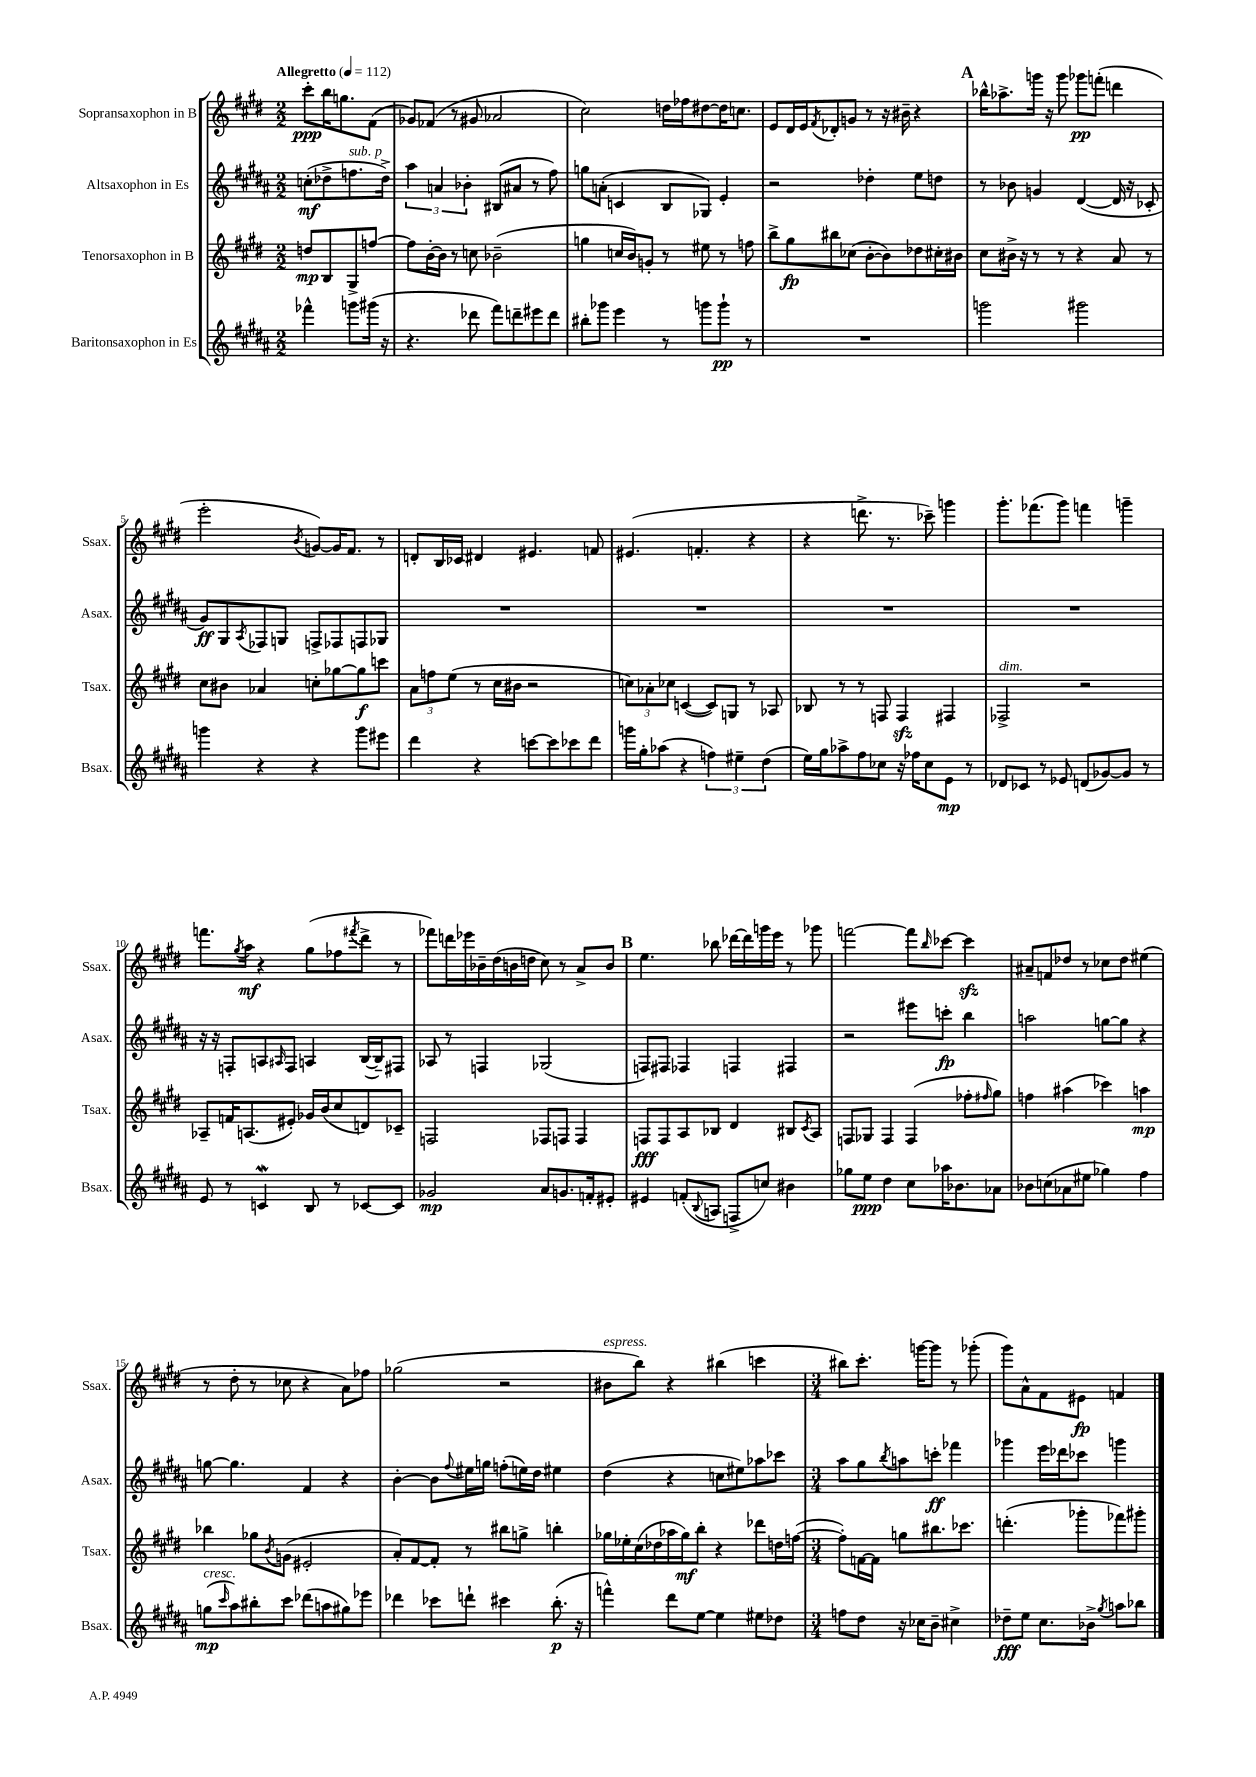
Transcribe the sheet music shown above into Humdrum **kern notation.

**kern	**kern	**kern	**kern
*staff4	*staff3	*staff2	*staff1
*clefG2	*clefG2	*clefG2	*clefG2
*k[f#c#g#d#a#]	*k[f#c#g#d#]	*k[f#c#g#d#a#]	*k[f#c#g#d#]
*M2/2	*M2/2	*M2/2	*M2/2
*MM112	*MM112	*MM112	*MM112
4fff-^^	8dd	(8cc'	8ccc#'
.	8B	8dd-^	16bb
.	.	.	8.gg
8ggg	8G#^	8.ff	.
(16ggg#	[8ff	.	(8f#
16r	.	16dd-^)	.
=	=	=	=
4.r	8ff]	6aa#	8g-)
.	[16b'	.	(8f-
.	.	6a	.
.	16b]	.	.
.	8r	.	8r
.	.	6b-'	.
8ddd-	8cc	.	8g#
8fff#)	(2b-~	(8B#	2a-
8ddd~	.	8a#	.
8eee#	.	8r	.
8ddd	.	8ff#)	.
=	=	=	=
8bb#'	4gg	8gg	2cc#)
8ggg-	.	(8a'	.
4eee	16cc	4c	.
.	16b)	.	.
.	8g'	.	.
8r	8r	8B	16dd
.	.	.	16ff-
8ggg	8ee#	8G-)	[8dd#
8ggg`	8r	4e'	16dd#]
.	.	.	8.cc
8r	8ff	.	.
=	=	=	=
1r	8bb^	2r	8e
.	8gg#	.	16d#
.	.	.	16e
.	.	.	8qf#
.	8bb#	.	8d-'
.	(8cc-	.	8g
.	[8b'	4dd-'	8r
.	8b])	.	16r
.	.	.	16b#~
.	8dd-	8ee	4r
.	16cc#'	8dd	.
.	16b#	.	.
=	=	=	=
2ggg	8cc#	8r	16bb-^^
.	.	.	8.aa-^
.	16b#^	8b-	.
.	16r	.	.
.	8r	4g	16ggg
.	.	.	16r
.	8r	.	8ggg
2ggg#	4r	([4d#	8ggg-
.	.	.	(8fff'
.	8a	16d#]	4ddd
.	.	16r	.
.	8r	8c-'	.
=	=	=	=
4ggg	8cc#	8g#)	2eee'
.	8b#	8G#	.
.	.	8qA#	.
4r	4a-	8F-	.
.	.	8G	.
.	.	.	8qb
4r	8cc'	8F^	[8g)
.	[8gg-	8F-	16g]
.	.	.	8.f#
8ggg	8gg-]	8F	.
8eee#	8ccc	8G-	8r
=	=	=	=
4ddd#	12a	1r	8d'
.	12ff	.	.
.	.	.	16B
.	(12ee	.	.
.	.	.	16c-
4r	8r	.	4d#
.	16cc#	.	.
.	16b#	.	.
[8ccc	2r	.	4.e#
8ccc]	.	.	.
8ccc-	.	.	.
8ddd#	.	.	8f
=	=	=	=
16ggg	12cc)	1r	(4.e#
16gg#'	.	.	.
.	12a-'	.	.
(8aa-	.	.	.
.	12cc-	.	.
4r	([4c	.	.
.	.	.	4.f'
6ff)	8c])	.	.
.	8G	.	.
6ee#~	.	.	.
.	8r	.	4r
(6dd#	.	.	.
.	8A-	.	.
=	=	=	=
16ee)	8B-	1r	4r
16gg#	.	.	.
8aa-^	8r	.	.
8ff#	8r	.	8.ddd^
8cc-	8F	.	.
.	.	.	8.r
16r	4F	.	.
16ff-	.	.	.
8cc-	.	.	8ccc-~)
8e	4F#	.	4ggg
8r	.	.	.
=	=	=	=
8d-	2F-^	1r	8.ggg#'
8c-	.	.	.
.	.	.	(8.fff-
8r	.	.	.
8e-	.	.	8ggg#)
(8d	2r	.	4fff
[8g-)	.	.	.
8g-]	.	.	4ggg~
8r	.	.	.
=	=	=	=
8e	8A-~	16r	8.fff
.	.	16r	.
8r	16f	8F'	.
.	.	.	8qgg#
.	(8.A	.	16aa
4c	.	8A	4r
.	.	16qqA#	.
.	8e#')	8F	.
8B	16g-	4A	(8gg#
.	(16b	.	.
8r	8cc#	.	8ff-
.	.	.	8qfff#
[8c-	8d)	([16B	8ddd#^
.	.	16B~])	.
8c-]	8c-~	8F#	8r
=	=	=	=
2g-	2F	8A-	8fff-)
.	.	8r	16ddd
.	.	.	16eee-
.	.	4F	16b-~
.	.	.	(16dd#
.	.	.	16b
.	.	.	16dd
8a#	8F-	(2G-	8cc#)
8.g	8F	.	8r
.	4F	.	8a^
16f'	.	.	.
8e#'	.	.	8b
=	=	=	=
4e#	8F	8F)	4.ee
.	8F	8F#	.
(8f'	8A	4F-	.
8qqB	.	.	.
8A	8B-	.	8bb-
8F^	4d#	4F	[16ddd-
.	.	.	16ddd-]
8cc)	.	.	16ggg
.	.	.	16eee
4b#	8B#	4F#	8r
.	8qc#	.	.
.	8A	.	8ggg-
=	=	=	=
8gg-	8F	2r	[2fff
8ee	8G-	.	.
4dd#	4F	.	.
8cc#	(4F	8eee#	8fff]
.	.	.	16qqbb
16aa-	.	8ccc'	[8ccc-
8.b-	.	.	.
.	8ff-'	4bb	4ccc-]
.	16qqff#	.	.
8a-	8gg#)	.	.
=	=	=	=
8b-	4ff	2aa	8a#~
(8cc	.	.	8f
8a-	(4aa#	.	8dd-
8ee#	.	.	8r
4gg-)	4ccc-)	[8gg	8cc-
.	.	8gg]	8dd-
4ff#	4aa	4r	(4ee#
=	=	=	=
(8gg	4bb-	[8gg	8r
16qqccc#	.	.	.
8aa#)	.	4.gg]	8dd#'
8bb#'	8gg-	.	8r
.	8qb	.	.
8ccc#	(8g	.	8cc-
(8ddd-	2e#'	4f#	4r
8aa	.	.	.
8gg#)	.	4r	8a)
8eee-	.	.	8ff-
=	=	=	=
4ddd-	8a')	[4b'	(2gg-
.	[8f#	.	.
8ccc-	8f#']	8b]	.
.	.	8qqff#	.
8ddd`	8r	16ee#	.
.	.	16gg	.
4ccc#	8bb#	(8ff'	2r
.	8gg^	16ee)	.
.	.	16dd#	.
(8.bb'	4bb'	4ee#	.
16r	.	.	.
=	=	=	=
4fff^^)	16gg-	(4dd#	8b#
.	16ee-'	.	.
.	(16cc#	.	8bb)
.	16dd-	.	.
8ddd#	16aa-	4r	4r
.	16gg-)	.	.
[8ee	8bb'	.	.
4ee]	4r	8cc	(4bb#
.	.	8ee#)	.
8ee#	8ddd-	8aa-	4ccc
8dd-	16dd	8ccc-	.
.	([16ff	.	.
=	=	=	=
*M3/4	*M3/4	*M3/4	*M3/4
8ff	8ff'])	8aa#	8bb#)
8dd#	[16f	8gg#	8.ccc#'
.	16f]	.	.
.	.	8qbb	.
16r	8gg	8aa	.
16cc-	.	.	[16ggg
8b~	8.bb#	8ccc'	8ggg]
4cc#^	.	4fff-	8r
.	8.ccc-	.	.
.	.	.	(8ggg-'
=	=	=	=
8dd-~	(4.ddd'	4ggg-	8ggg#)
8ee	.	.	8a^^
8.cc#	.	16eee	8f#
.	.	16ddd-	.
.	8ggg-'	8ccc-	8e#
16b-^	.	.	.
8qgg#	.	.	.
8aa	8fff-)	4ggg	4f
8bb-	8ggg#'	.	.
==	==	==	==
*-	*-	*-	*-
